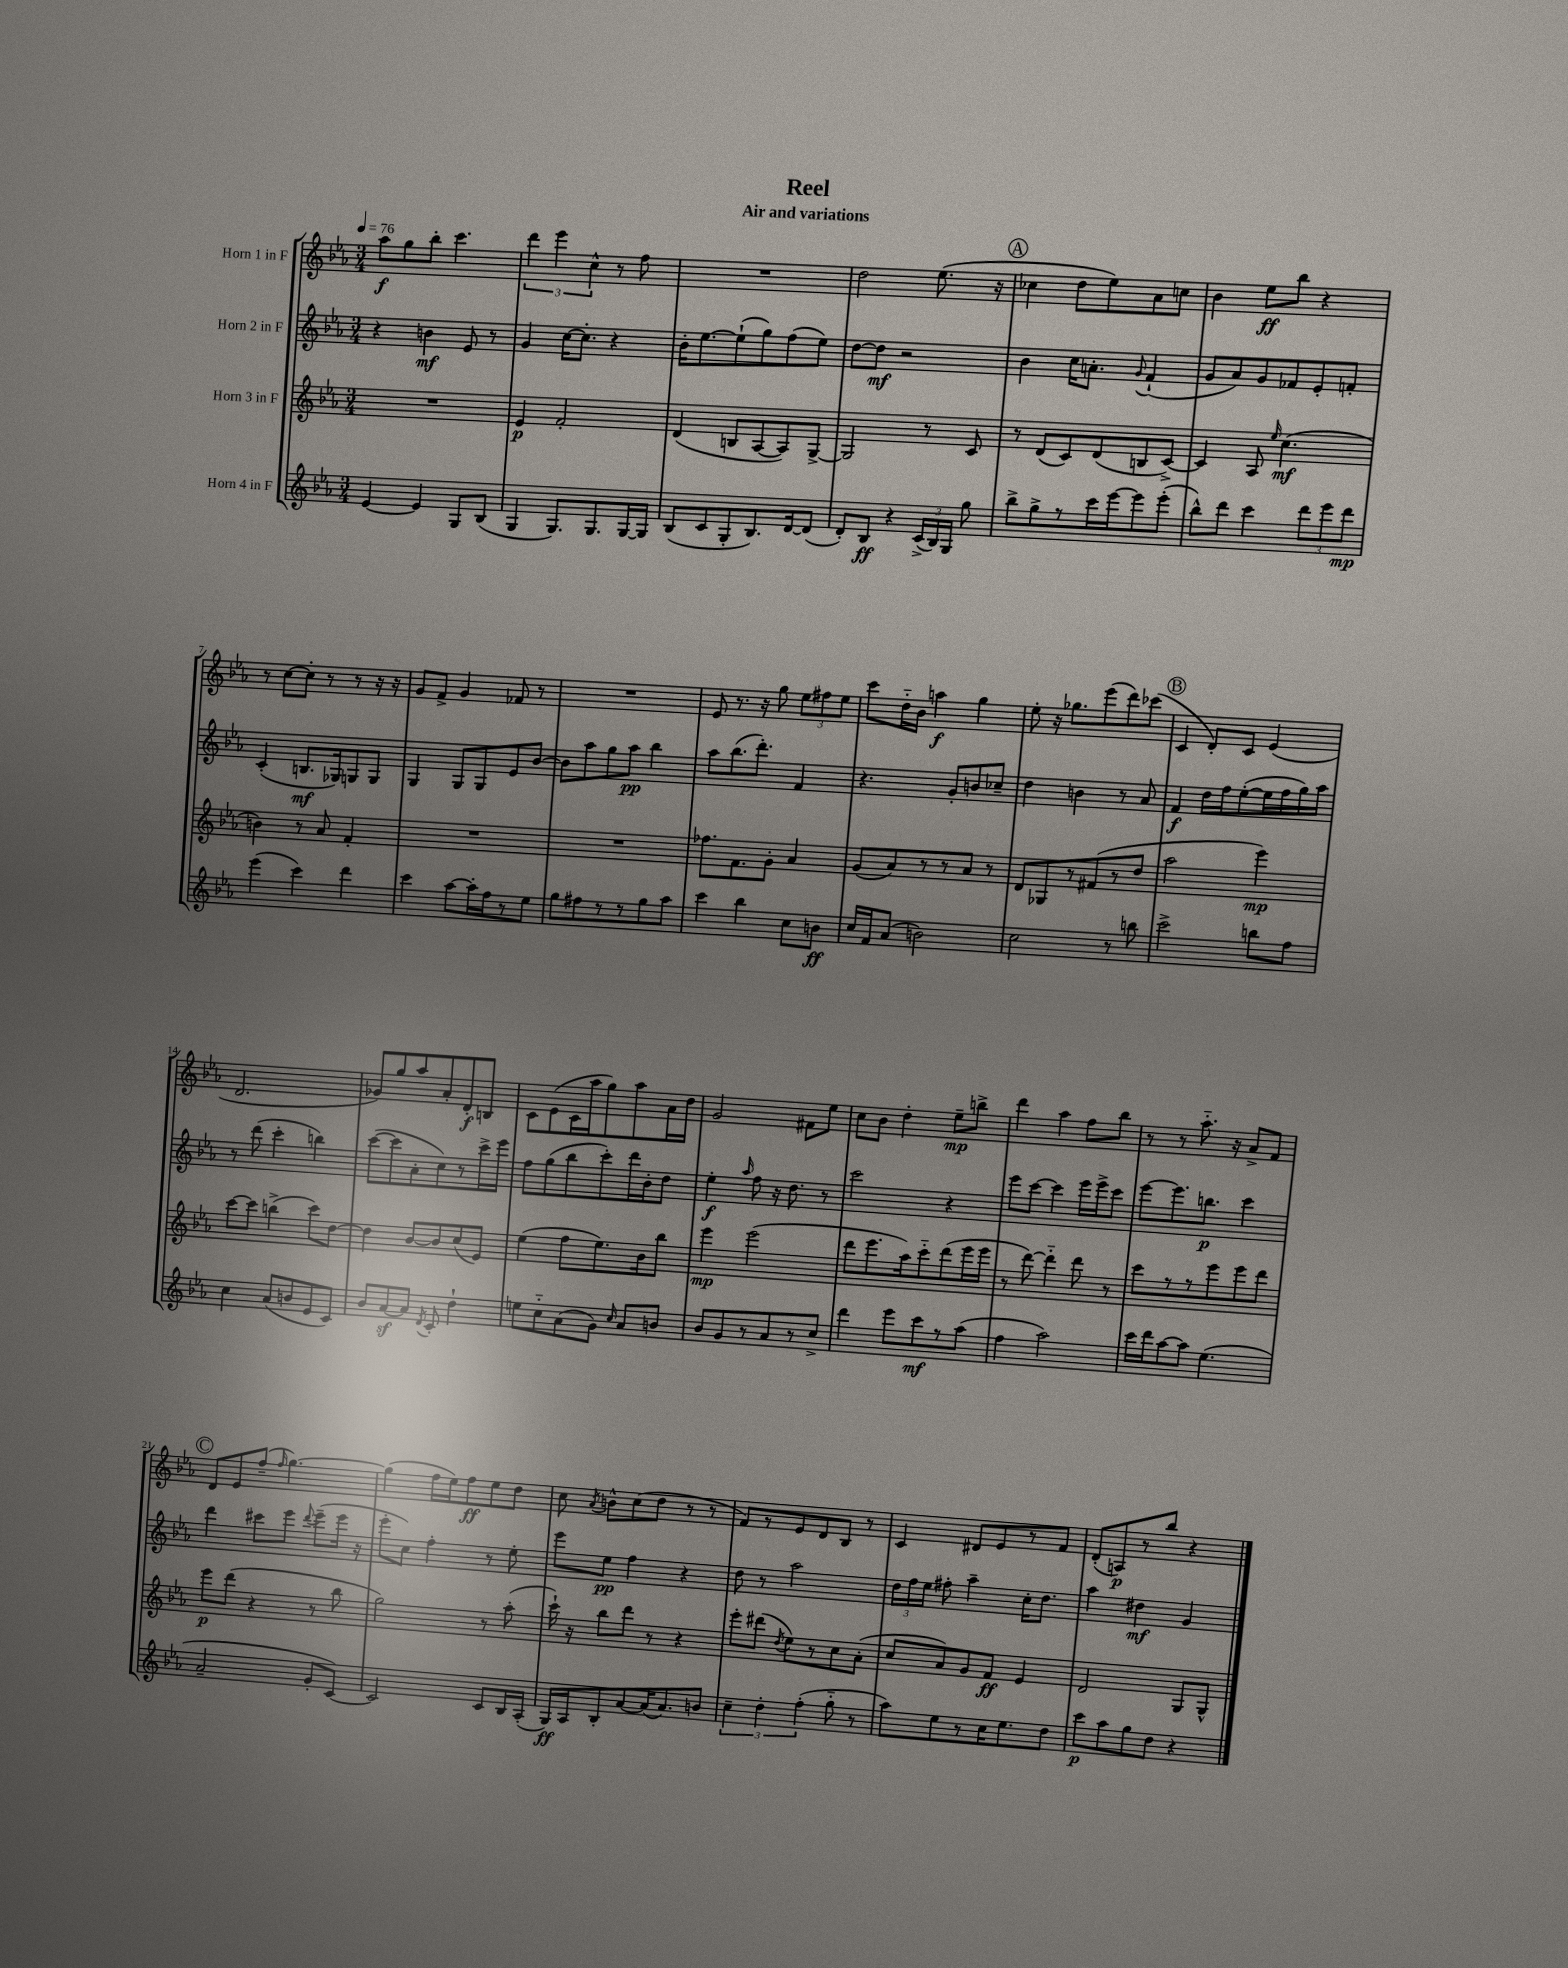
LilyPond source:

\header { title = "Reel" subtitle = "Air and variations" }
<<
\new StaffGroup <<
\new Staff = "s0" \with { instrumentName = "Horn 1 in F" } {
    \clef treble \key ees \major \numericTimeSignature \time 3/4 \tempo 4 = 76
    \autoBeamOff aes''8[\f g''8 bes''8]-. c'''4. |
    \tuplet 3/2 { d'''4 ees'''4 c''4-^ } r8 f''8 |
    R2. |
    d''2 ees''8.( r16 |
    \mark \markup { \circle "A" } ces''4 d''8[ ees''8) aes'8 c''8] |
    bes'4 ees''8[\ff bes''8] r4 |
    r8 c''8[~ c''8]-. r8 r8 r16 r16 |
    g'8[ f'8]-> g'4 fes'8 r8 |
    R2. |
    ees'8 r8. r16 g''8 \tuplet 3/2 { ees''8[ fis''8 ees''8] } |
    c'''8[ d''16-_ bes'16] a''4\f g''4 |
    ees''8-. r16 ges''8.[ ees'''8( d'''8) ces'''8]( |
    \mark \markup { \circle "B" } c'4 d'8[-.) c'8] ees'4( |
    d'2. |
    ges'8[) g''8 aes''8 aes'8-. d'8-.\f b8] |
    c'8[ ees'8( c'16 aes''16 g''8) aes''8 aes'16 d''16] |
    g'2 fis'8[ ees''8] |
    c''8[ bes'8] d''4-. ees''8[--\mp b''8]-> |
    d'''4 aes''4 f''8[ bes''8] |
    r8 r8 aes''8.-_ r16 aes'8[-> f'8] |
    \mark \markup { \circle "C" } d'8[ ees'8 f''8]--( \grace { f''16 } g''4.~) |
    g''4( f''16[ ees''16) f''8\ff ees''8 d''8] |
    c''8 \acciaccatura { aes'8 } b'8[-^ c''8( d''8] r8 r8 |
    f'8[) r8 ees'8 d'8 bes8] r8 |
    c'4 dis'8[ ees'8 r8 f'8] |
    d'8[-.( a8\p) r8 bes''8] r4 \bar "|." |
}
\new Staff = "s1" \with { instrumentName = "Horn 2 in F" } {
    \clef treble \key ees \major \numericTimeSignature \time 3/4
    \autoBeamOff r4 b'4\mf ees'8 r8 |
    g'4 c''16[~ c''8.]-. r4 |
    bes'16[-. ees''8.~ ees''8-!( g''8) f''8( ees''8]) |
    d''8[~ d''8]\mf r2 |
    \mark \markup { \circle "A" } bes'4 c''16[ a'8.]-. \appoggiatura { g'8 } f'4-!( |
    g'8[ aes'8) g'8 fes'8 ees'8-. f'8]-. |
    c'4-.( b8.[\mf ges16) g8 g8] |
    g4 g8[ g8 ees'8 bes'8]~ |
    bes'8[ aes''8 g''8 aes''8]\pp bes''4 |
    aes''8[ bes''8.( d'''8.]-.) f'4 |
    r4. g'8[-. b'8 ces''8]-- |
    d''4 b'4 r8 aes'8 |
    \mark \markup { \circle "B" } f'4\f d''16[ f''16 ees''8~-.( ees''16 f''16 g''16) aes''16] |
    r8 d'''8( c'''4-. b''4) |
    c'''8[~( c'''8 aes'8-. c''8) r8 c'''16-> ees'''16] |
    f''8[ g''8( bes''8 c'''8-.) d'''16 bes'16-. d''8] |
    ees''4-.\f \grace { aes''16 } f''8 r16 d''8. r8 |
    c'''2 r4 |
    ees'''8[ c'''8]~ c'''4 ees'''16[ ees'''16-> c'''8] |
    ees'''8[~ ees'''8. b''8.]\p c'''4 |
    \mark \markup { \circle "C" } d'''4 cis'''8[ ees'''8] \appoggiatura { d'''8 } ees'''8[--( ees'''16] r16 |
    ees'''8[-. c''8]) f''4-. r8 ees''8-. |
    ees'''8[ ees''8]\pp f''4 r4 |
    d''8 r8 aes''2 |
    \tuplet 3/2 { d''16[ f''16 ees''16] } fis''8-. aes''4-- c''16[-. d''8.] |
    aes''4 dis''4\mf g'4 \bar "|." |
}
\new Staff = "s2" \with { instrumentName = "Horn 3 in F" } {
    \clef treble \key ees \major \numericTimeSignature \time 3/4
    \autoBeamOff R2. |
    ees'4\p f'2-. |
    d'4( b8[ aes8~ aes8) g8]~-> |
    g2 r8 c'8 |
    \mark \markup { \circle "A" } r8 d'8[( c'8) d'8( b8 c'8]~->) |
    c'4 aes8 \grace { ees''16 } c''4.\mf( |
    b'4) r8 aes'8 f'4-. |
    R2. |
    R2. |
    fes''8.[ f'8. g'8]-. aes'4 |
    g'8[( aes'8) r8 r8 aes'8] r8 |
    d'8[ ges8 r8 fis'8( r8 d''8] |
    \mark \markup { \circle "B" } aes''2 ees'''4\mp) |
    c'''8[~ c'''8] b''4->( c'''8[) d''8]~ |
    d''4 bes'8[~ bes'8 c''8( ees'8]) |
    ees''4( f''8[ ees''8.) bes'16 bes''8] |
    ees'''4\mp ees'''2( |
    d'''8[ ees'''8. aes''16) c'''8-_ d'''8( ees'''16 ees'''16] |
    r8 d'''8~) d'''4-_ d'''8 r8 |
    c'''8[ r8 r8 ees'''8 ees'''8 d'''8] |
    \mark \markup { \circle "C" } ees'''8[\p d'''8]( r4 r8 bes''8 |
    g''2) r8 aes''8-.( |
    c'''16-!) r16 bes''8[ d'''8] r8 r4 |
    ees'''8[-. dis'''8]( \acciaccatura { d''8 } ees''8[) r8 c''8 aes'8]-.( |
    c''8[ aes'8) g'8 f'8]\ff ees'4 |
    d'2 g8[ g8]-^ \bar "|." |
}
\new Staff = "s3" \with { instrumentName = "Horn 4 in F" } {
    \clef treble \key ees \major \numericTimeSignature \time 3/4
    \autoBeamOff ees'4~ ees'4 g8[ bes8]( |
    g4 g8.[) g8. g16~ g16] |
    bes8[( c'8 g8-. bes8.) d'16~ d'8]( |
    d'8[-.) bes8]\ff r4 \tuplet 3/2 { c'16[->( bes16) g16] } g''8 |
    \mark \markup { \circle "A" } bes''8[-> g''8-> r8 c'''16 ees'''16~ ees'''8 ees'''8]-.( |
    bes''8[-^) d'''8] c'''4 \tuplet 3/2 { d'''8[ ees'''8 d'''8]\mp } |
    ees'''4( c'''4) d'''4 |
    c'''4 aes''8[~ aes''16-. f''16 r8 ees''8] |
    g''8[ fis''8 r8 r8 g''8 aes''8] |
    c'''4 bes''4 c''8[ b'8]\ff |
    c''16[ f'16 aes'8]( b'2) |
    c''2 r8 b''8 |
    \mark \markup { \circle "B" } c'''2-> b''8[ f''8] |
    c''4 aes'8[( b'8 ees'8 c'8]) |
    bes'8[ aes'8~\sf aes'8] \acciaccatura { d'8 } c'8-. d''4-! |
    e''8[ c''8-_ aes'8( g'8]) \grace { c''16 } aes'8[ b'8] |
    bes'8[ g'8 r8 aes'8 r8 c''8]-> |
    d'''4 ees'''8[ c'''8\mf r8 aes''8]( |
    f''4 aes''2) |
    c'''16[ d'''16 aes''8~ aes''8] ees''4.( |
    \mark \markup { \circle "C" } aes'2-- g'8[-. c'8]~) |
    c'2 c'8[ bes16 aes16]-.( |
    g16[\ff) aes16 bes8-. aes'8~ aes'16( aes'8.) b'8] |
    \tuplet 3/2 { c''4-- d''4-. f''4-.( } g''8-_ r8 |
    aes''8[) ees''8 r8 c''16 ees''8. d''8] |
    c'''8[\p aes''8 g''8 d''8] r4 \bar "|." |
}
>>
>>
